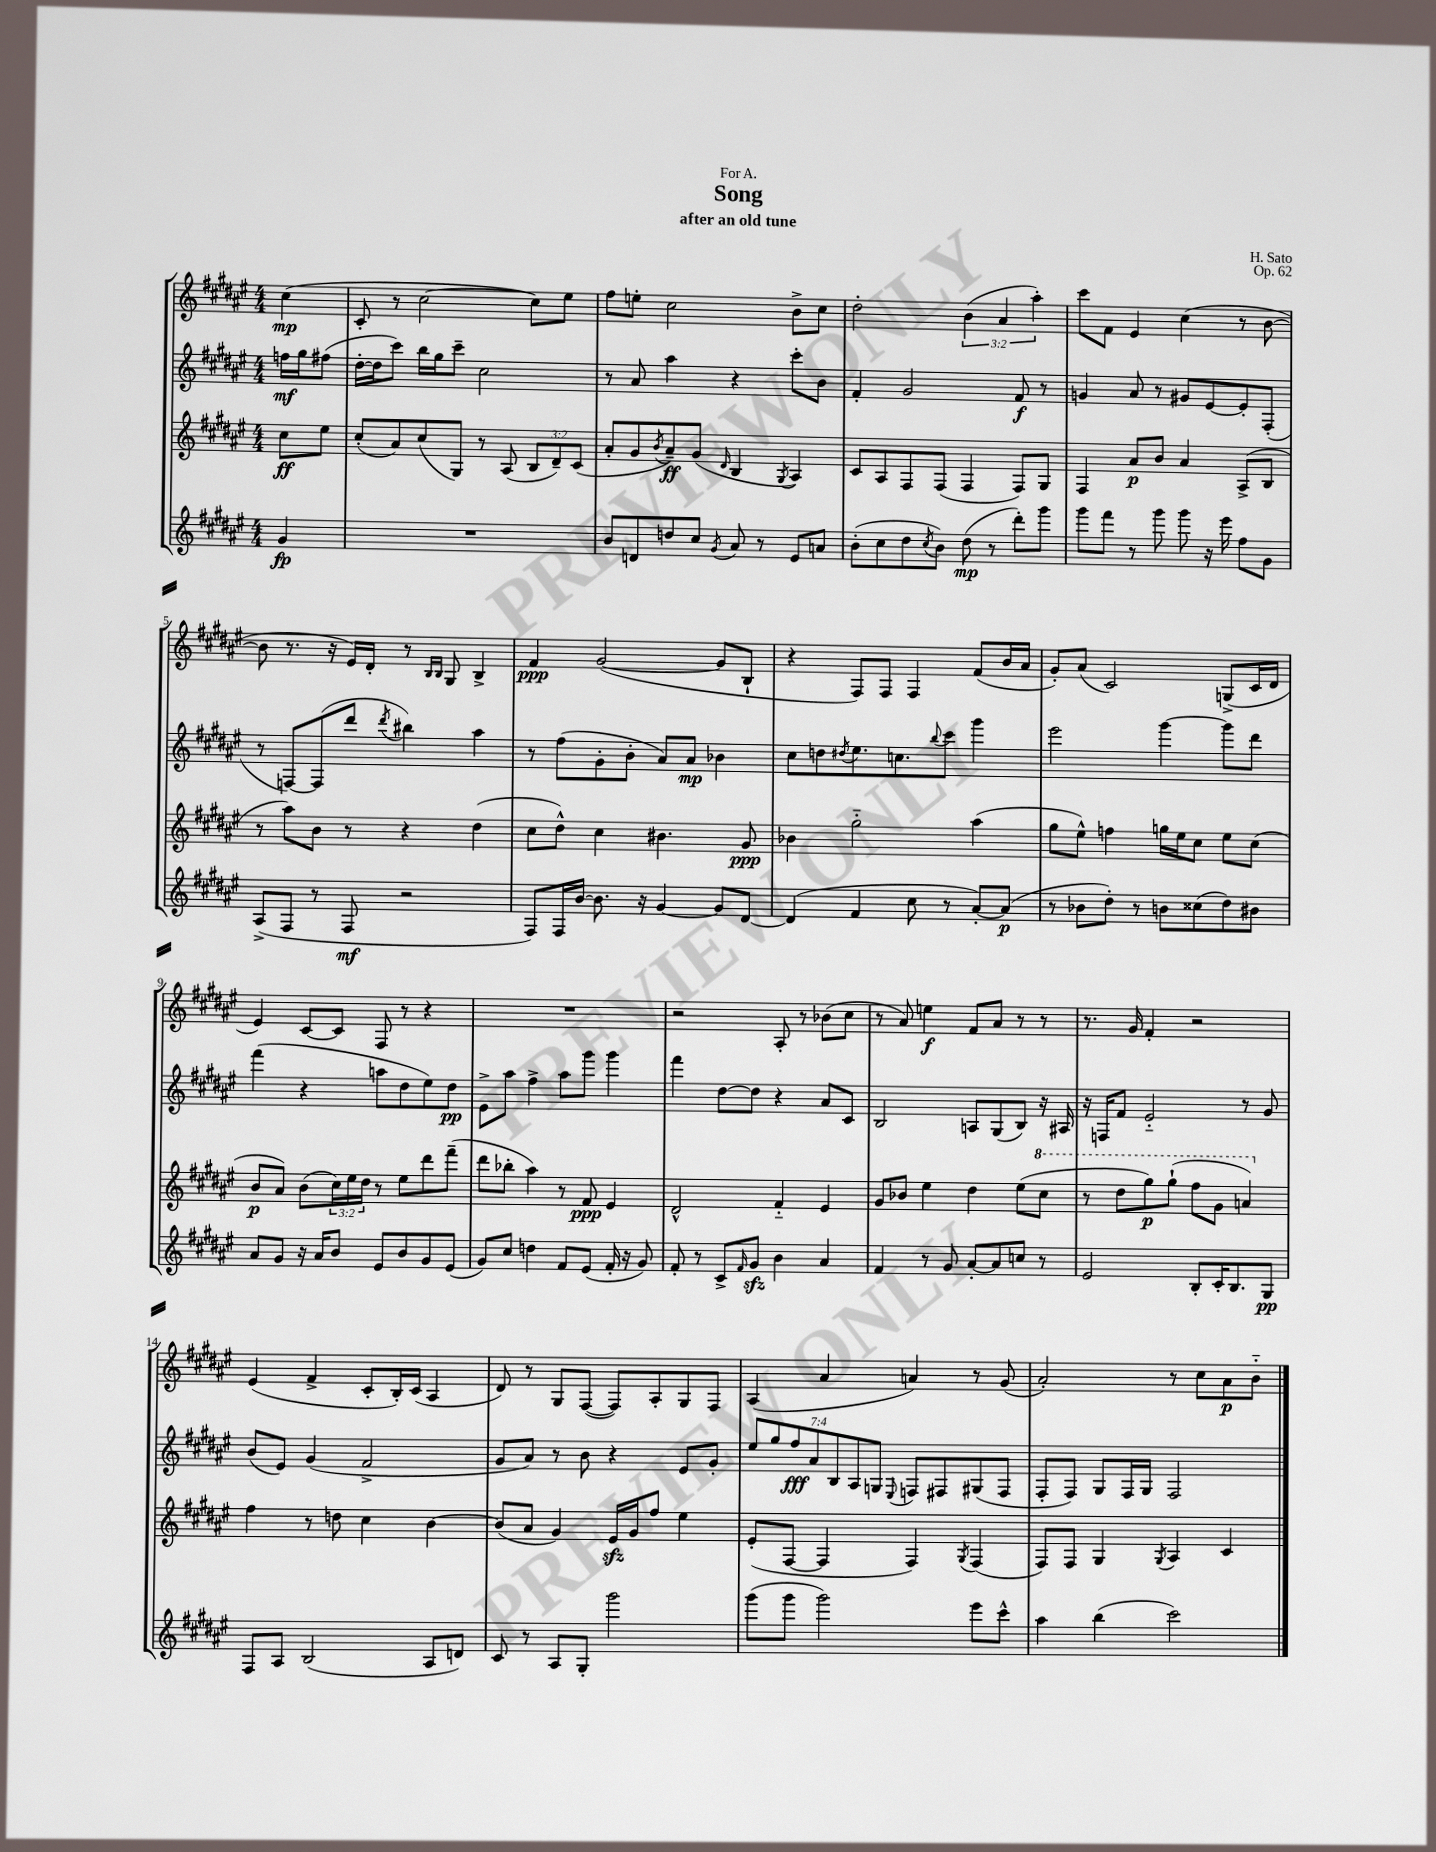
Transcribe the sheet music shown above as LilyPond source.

\header { title = "Song" composer = "H. Sato" subtitle = "after an old tune" dedication = "For A." opus = "Op. 62" }
<<
\new StaffGroup <<
\new Staff = "s0" {
    \clef treble \key fis \major \numericTimeSignature \time 4/4 \override Staff.TupletNumber.text = #tuplet-number::calc-fraction-text \partial 4
    cis''4\mp( |
    cis'8-. r8 cis''2~ cis''8) eis''8 |
    fis''8 e''8-. cis''2 b'8-> cis''8 |
    dis''2-. \tuplet 3/2 { b'4( ais'4 ais''4-.) } |
    cis'''8 fis'8 eis'4 cis''4( r8 b'8~ |
    b'8 r8. r16 eis'16) dis'16-. r8 \grace { b16 b16 } gis8 b4-> |
    fis'4\ppp gis'2~( gis'8 b8-! |
    r4 fis8) fis8 fis4 fis'8( b'16 ais'16 |
    gis'8-.) ais'8( cis'2) g8->( cis'16 dis'16 |
    eis'4) cis'8~ cis'8 fis8 r8 r4 |
    R1 |
    r2 ais8-. r8 bes'8( cis''8 |
    r8 ais'8) e''4\f fis'8 ais'8 r8 r8 |
    r8. gis'16 fis'4-. r2 |
    eis'4( fis'4-> cis'8-. b16-.) cis'16( ais4 |
    dis'8) r8 gis8 fis8~( fis8) ais8-. gis8 fis8 |
    ais4( ais'4 a'4) r8 gis'8( |
    ais'2-.) r8 cis''8 ais'8\p b'8-_ \bar "|." |
}
\new Staff = "s1" {
    \clef treble \key fis \major \numericTimeSignature \time 4/4 \override Staff.TupletNumber.text = #tuplet-number::calc-fraction-text \partial 4
    f''16\mf gis''16 fis''8( |
    dis''16~-. dis''16 cis'''8) b''16 gis''16 cis'''8-- cis''2 |
    r8 ais'8 ais''4 r4 cis'''8-. b'8 |
    fis'4-. gis'2 fis'8\f r8 |
    g'4 ais'8 r8 gis'8 eis'8~ eis'8-. fis8-.( |
    r8 f8~) f8( dis'''8 \acciaccatura { dis'''8 } bis''4) ais''4 |
    r8 fis''8( gis'8-. b'8-. ais'8) ais'8\mp bes'4 |
    cis''8 d''8 \acciaccatura { dis''8 } eis''8. c''8. \appoggiatura { b''8 } cis'''8 gis'''4 |
    eis'''2 gis'''4~ gis'''8 dis'''8 |
    fis'''4( r4 a''8 dis''8 eis''8) dis''8\pp |
    eis'8-> ais''8 fis''4-> ais''8 gis'''8 gis'''4 |
    fis'''4 dis''8~ dis''8 r4 ais'8 cis'8 |
    b2 a8 gis8( b8) r16 ais16 |
    r16 f16 fis'8 eis'2-_ r8 gis'8 |
    b'8( eis'8) gis'4( fis'2-> |
    gis'8 ais'8) r8 b'8 r4 eis'8 gis'8-. |
    \tuplet 7/4 { eis''8 gis''8 fis''8\fff ais'8 b8 ais8 g8 } \appoggiatura { eis8 } f8 fis8 gis8( fis8 |
    fis8-. fis8) gis8 fis16 gis16 fis2 \bar "|." |
}
\new Staff = "s2" {
    \clef treble \key fis \major \numericTimeSignature \time 4/4 \override Staff.TupletNumber.text = #tuplet-number::calc-fraction-text \partial 4
    cis''8\ff eis''8 |
    cis''8-.( ais'8) cis''8( gis8) r8 ais8( \tuplet 3/2 { b8 dis'8--) cis'8( } |
    ais'8-. gis'8 \acciaccatura { b'8 } ais'8--\ff) gis'8( \grace { dis'16 } b4 \acciaccatura { gis8 } ais4) |
    cis'8 ais8 fis8 fis8( fis4 fis8) gis8 |
    fis4 ais'8\p b'8 ais'4 ais8->( b8 |
    r8 ais''8) b'8 r8 r4 dis''4( |
    cis''8 dis''8-^) cis''4 bis'4. gis'8\ppp |
    bes'4 gis''2-_ ais''4( |
    gis''8 eis''8-^) f''4 g''16 eis''16 cis''8 eis''8 cis''8( |
    b'8\p ais'8) b'8( \tuplet 3/2 { cis''16) eis''16 dis''16 } r8 eis''8 dis'''8 fis'''8--( |
    dis'''8 bes''8-. ais''4) r8 fis'8\ppp eis'4 |
    dis'2-^ fis'4-_ eis'4 |
    gis'8 bes'8 eis''4 dis''4 eis''8( \ottava #1 cis'''8 |
    r8 dis'''8 gis'''8\p) gis'''8-!( fis'''8 gis''8 a''4) \ottava #0 |
    fis''4 r8 d''8 cis''4 b'4~ |
    b'8( ais'8 gis'4) eis'16\sfz gis'16 fis''8 eis''4 |
    eis'8-.( fis8~ fis4 fis4) \acciaccatura { gis8 } fis4( |
    fis8) fis8 gis4 \acciaccatura { gis8 } ais4 cis'4 \bar "|." |
}
\new Staff = "s3" {
    \clef treble \key fis \major \numericTimeSignature \time 4/4 \partial 4
    gis'4\fp |
    R1 |
    b'8 d'8 d''8 cis''8 \acciaccatura { gis'8 } ais'8 r8 eis'8 a'8 |
    b'8-.( cis''8 dis''8 \acciaccatura { cis''8 } b'8) dis''8\mp( r8 dis'''8-.) gis'''8 |
    gis'''8 fis'''8 r8 gis'''8 gis'''8 r16 eis'''16 fis''8 gis'8 |
    ais8->( fis8 r8 fis8\mf r2 |
    fis8) fis16 b'16~ b'8. r16 gis'4~ gis'8 dis'8~ |
    dis'4( fis'4 cis''8 r8 ais'8~-.) ais'8\p( |
    r8 bes'8 dis''8-.) r8 b'8 cisis''8( dis''8) bis'8 |
    ais'8 gis'8 r16 ais'16 b'8 eis'8 b'8 gis'8 eis'8( |
    gis'8) cis''8 d''4 fis'8 eis'8( fis'16-. r16 gis'8) |
    fis'8-. r8 cis'8-> \grace { fis'16 } gis'8\sfz b'4 ais'4 |
    fis'4 r8 gis'8 ais'8~-. ais'8 c''8 r8 |
    eis'2 b8-. cis'16-. b8. gis8\pp |
    fis8 ais8 b2( ais8 d'8) |
    cis'8 r8 ais8 gis8-. gis'''2 |
    gis'''8( gis'''8 gis'''2) eis'''8 cis'''8-^ |
    ais''4 b''4( cis'''2) \bar "|." |
}
>>
>>
